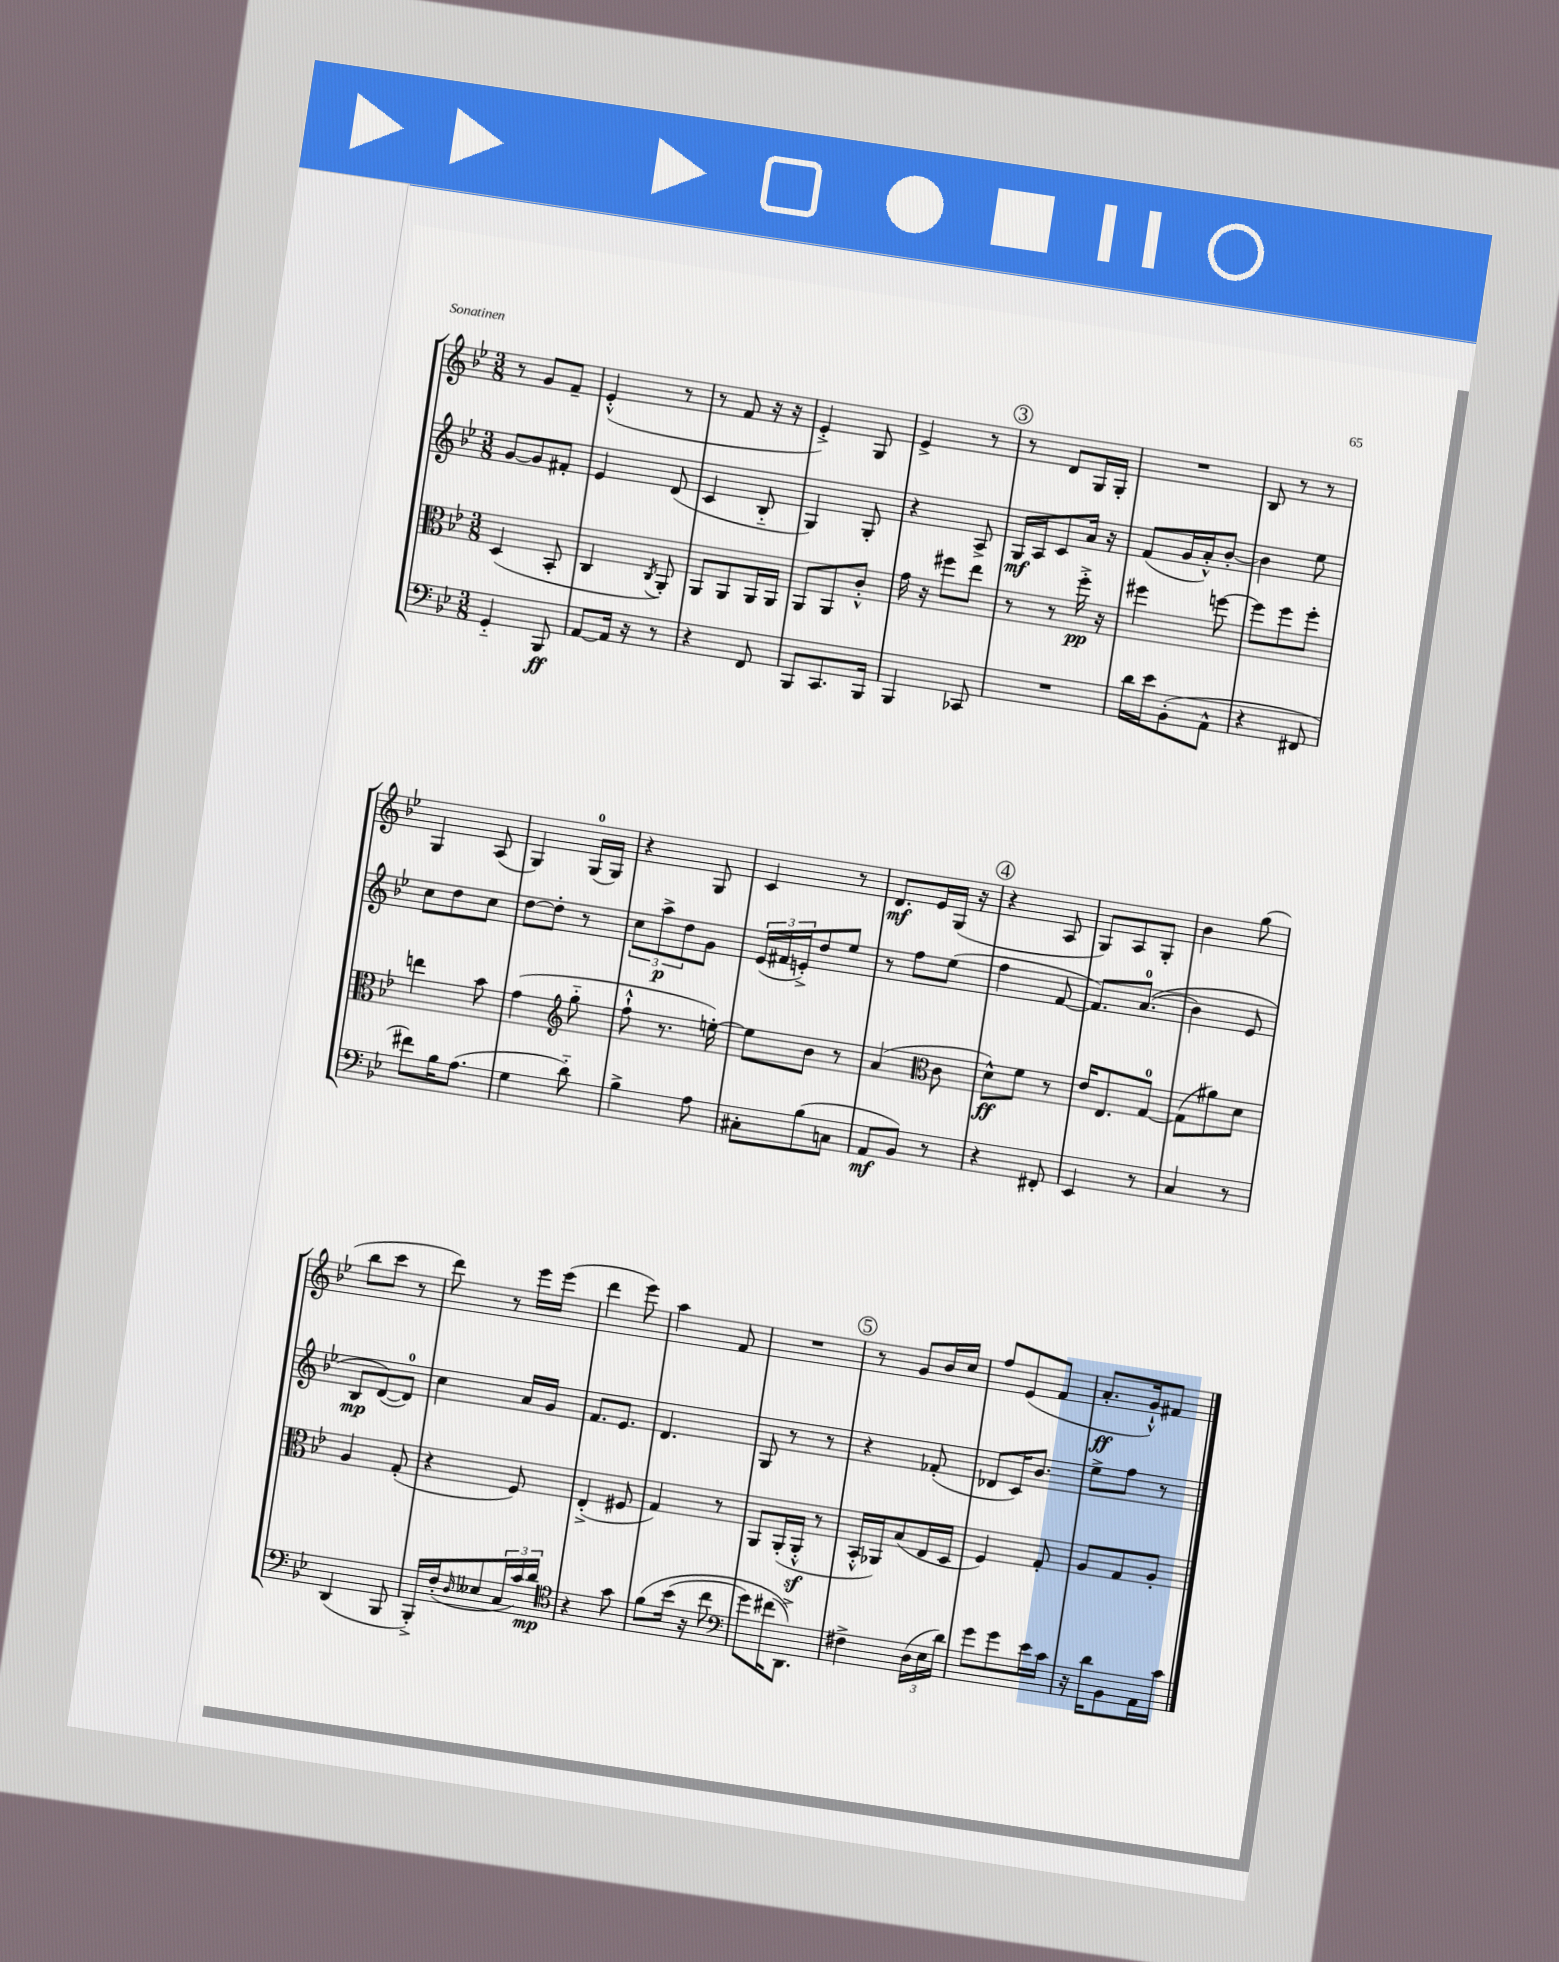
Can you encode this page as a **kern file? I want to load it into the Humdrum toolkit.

**kern	**kern	**kern	**kern
*staff4	*staff3	*staff2	*staff1
*clefF4	*clefC3	*clefG2	*clefG2
*k[b-e-]	*k[b-e-]	*k[b-e-]	*k[b-e-]
*M3/8	*M3/8	*M3/8	*M3/8
4GG'~	(4D	[8g	8r
.	.	8g]	8g
8BBB-	8BB-'	8f#'	8f~
=	=	=	=
[8AA	4C	4e-	(4e-'^^
16AA]	.	.	.
16r	.	.	.
.	8qC	.	.
8r	8AA')	(8d	8r
=	=	=	=
4r	8AA	4c	8r
.	8AA	.	8f
8FF	16AA	8B-'~	16r
.	16AA	.	16r
=	=	=	=
8BBB-	8AA	4G)	4e-'^)
8.CC	8AA	.	.
.	8c'^^	8G'	8G
16BBB-	.	.	.
=	=	=	=
4BBB-	16g	4r	4e-^
.	16r	.	.
.	8ff#	.	.
8CC-	8ee-	8A^	8r
=	=	=	=
4.r	8r	16G	8r
.	.	16A	.
.	8r	8c	8d
.	16ff'^	16a	16G
.	16r	16r	16G'
=	=	=	=
16d	4ff#	(8f	4.r
16e-	.	.	.
(8BB-'	.	16g	.
.	.	16a'^^)	.
8AA^^	[8ff	[8b-'	.
=	=	=	=
4r	8ff]	4b-]	8B-
.	8ff	.	8r
8FF#	8ff'	8ee-	8r
=	=	=	=
8f#)	4ee	8cc	4G
16B-	.	8dd	.
(8.A	.	.	.
.	8b-	8cc	(8A
=	=	=	=
4G	(4g	[8dd	4G)
.	.	8dd']	.
*	*clefG2	*	*
8d'~)	8gg'~	8r	(16G
.	.	.	16G)
=	=	=	=
4B-^	8ff`^^	12cc	4r
.	.	12aa^	.
.	8.r	.	.
.	.	12dd	.
8A	.	8g	8G
.	[16ee')	.	.
=	=	=	=
8C#'	8ee]	(24e-	4c
.	.	24f#	.
.	.	24e'^)	.
(8B-	8b-	8dd	.
8C	8r	8ee-	8r
=	=	=	=
8AA	(4a	8r	8.d
8BB-)	.	8ff	.
.	.	.	16e-
*	*clefC3	*	*
8r	8c	(8ee-	(16G
.	.	.	16r
=	=	=	=
4r	8d^^)	4ff	4r
.	8f	.	.
8FF#'	8r	[8f	8A
=	=	=	=
4EE-	16e-	8.f])	8G)
.	8.E-	.	.
.	.	.	8A
.	.	&((8.a	.
8r	[8G	.	8G'
=	=	=	=
4C	(8G]	4b-)	4b-
.	8a#)	.	.
8r	8d	8e-	(8gg
=	=	=	=
(4DD	4A	8B-	8bb-
.	.	([8d&)	8ccc
8BBB-	(8G'	8d])	8r
=	=	=	=
16BBB-'^)	4r	4cc	8ddd)
(16F'	.	.	.
16qqD	.	.	.
8E--	.	.	8r
24C	8F)	16a	16eee-
24c)	.	.	.
.	.	16g	(16eee-
24d	.	.	.
=	=	=	=
*clefC4	*	*	*
4r	(4E-'^	8.f	4ddd
.	.	8.e-	.
8g	8F#	.	8eee-)
=	=	=	=
&(8f	4G)	4.d	4aa
(16b-	.	.	.
16r	.	.	.
8cc	8r	.	8f
=	=	=	=
*clefF4	*	*	*
8g)	8AA	8G	4.r
(16f#	(16AA'	8r	.
8.DD^)&)	16AA'^^	.	.
.	8r	8r	.
=	=	=	=
4F#^	16BB-'^^	4r	8r
.	16AA-)	.	.
.	(8B-	.	8g
(24D	16E-	(8f-'	16b-
24E-	.	.	.
.	16D	.	16cc
24d)	.	.	.
=	=	=	=
8g	4F)	8d-	8ff
8g	.	16c)	(8e-
.	.	8.b-	.
16e-	8G'	.	8f
16c	.	.	.
=	=	=	=
16r	8A	8ee-^	8.a'
16d	.	.	.
8BB-	8G	8ff	.
.	.	.	16g`^^)
16AA	8A'	8r	8f#
16c	.	.	.
==	==	==	==
*-	*-	*-	*-
